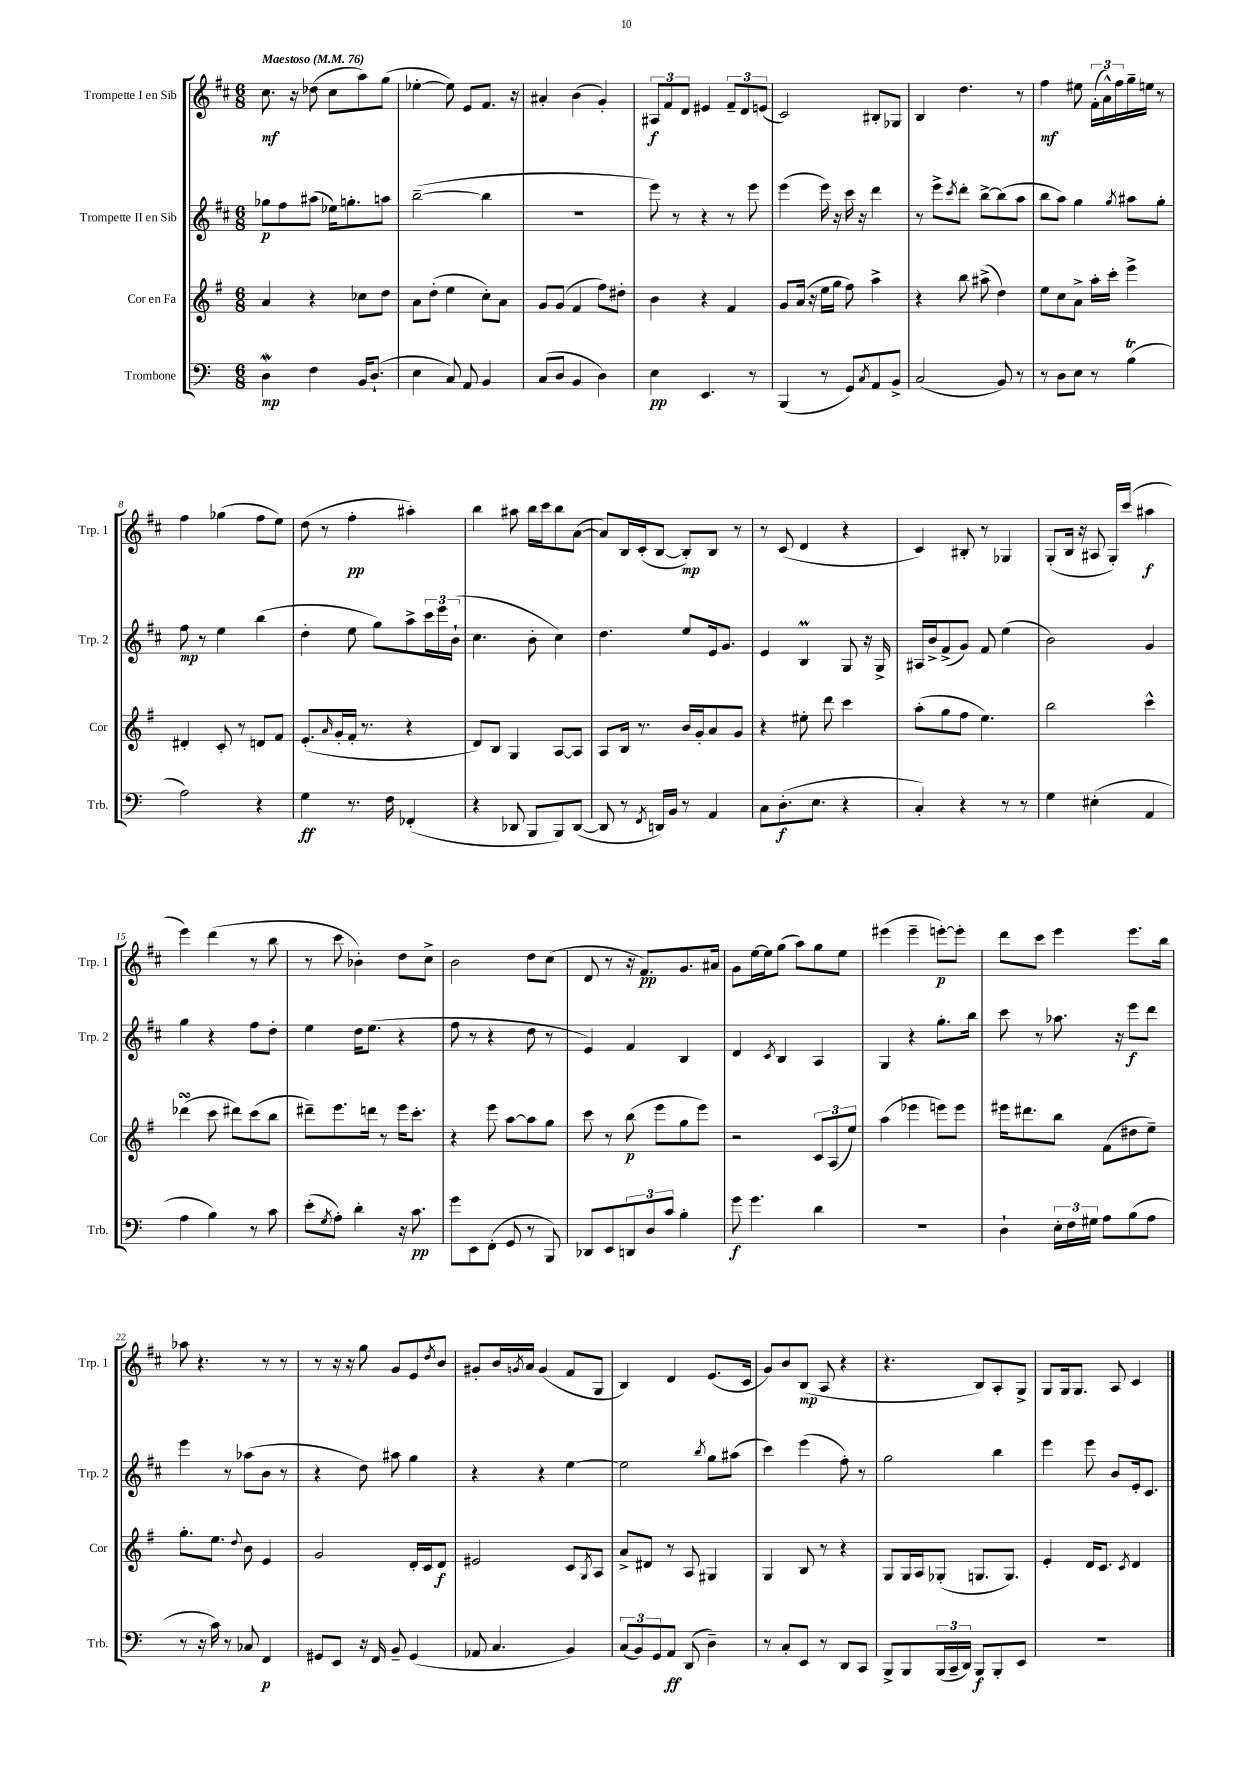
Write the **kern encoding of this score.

**kern	**kern	**kern	**kern
*staff4	*staff3	*staff2	*staff1
*clefF4	*clefG2	*clefG2	*clefG2
*k[]	*k[f#]	*k[f#c#]	*k[f#c#]
*M6/8	*M6/8	*M6/8	*M6/8
*MM76	*MM76	*MM76	*MM76
4D\	4a/	8gg-\L	8.cc#\
.	.	8ff#\	.
.	.	.	16r
4F\	4r	(8aa#\J	(8dd-\
.	.	16ee-\LK)	8cc#\L
.	.	8.gg'\	.
16BB/LK	8cc-\L	.	8aa\)
(8.D`/J	.	.	.
.	8dd\J	8aa\J	(8gg\J
=	=	=	=
4E\	8a\L	([2bb~\	[4ee-'\
.	(8dd'\J	.	.
8C/)	4ee\	.	8ee-\])
8AA/	.	.	8e/L
4BB/	8cc'\L)	4bb\]	8.f#/J
.	8a\J	.	.
.	.	.	16r
=	=	=	=
(8C/L	8g/L	2.r	4a#'/
8D/J	(8g/J	.	.
4BB/	4f#/	.	(4b\
4D\)	8ff#\L)	.	4g'/)
.	8dd#'\J	.	.
=	=	=	=
4E\	4b\	8eee\)	12A#/L
.	.	.	12f#/
.	.	8r	.
.	.	.	12d/J
4.EE/	4r	4r	4e#/
.	4f#/	8r	12f#~/L
.	.	.	12d/
8r	.	8eee\	.
.	.	.	(12e/J
=	=	=	=
(4BBB/	8g/L	(4eee\	2c#/)
.	(16a/Jk	.	.
.	16r	.	.
8r	16ee\LL	16eee\)	.
.	16gg\JJ	16r	.
8GG/L)	8ff#\)	16ccc#\	.
.	.	16r	.
8qC/	.	.	.
8AA/	4aa^\	4ddd\	8B#'/L
8BB^/J	.	.	8G-/J
=	=	=	=
(2C/	4r	8r	4B/
.	.	8eee^\L	.
.	.	8qccc#/	.
.	8bb\	8ddd'\J	4.dd\
.	(8aa#^\	[8bb^\L	.
8BB/)	4dd\)	(8bb\]	.
8r	.	8aa\J	8r
=	=	=	=
8r	8ee\L	8bb\L	4ff#\
8D\L	8cc\	8aa\J)	.
8E\J	8a^\J	4gg\	8ee#\
8r	16aa'\LL	.	(24f#'\LL
.	.	.	24a^^\)
.	16ccc'\JJ	.	.
.	.	.	24ff#\
.	.	8qgg/	.
(4B\	4eee^\	8aa#\L	16gg~\
.	.	.	16ee\JJ
.	.	8gg'\J	8r
=	=	=	=
2A\)	4d#'/	8ff#\	4ff#\
.	.	8r	.
.	8c'/	4ee\	(4gg-\
.	8r	.	.
4r	8d/L	(4bb\	8ff#\L
.	8f#/J	.	8ee\J)
=	=	=	=
4G\	(8.e'/L	4dd'\	(8dd\
.	.	.	8r
.	16qqa/	.	.
.	16g'/L	.	.
8.r	16f#'/JJ	8ee\	4ff#'\
.	8.r	.	.
.	.	8gg\L)	.
16F\	.	.	.
(4FF-'/	4r	8aa^\	4aa#'\)
.	.	24ccc#\L	.
.	.	24eee\	.
.	.	(24b`\JJ	.
=	=	=	=
4r	8d/L)	4.cc#\	4bb\
.	8B/J	.	.
8DD-/	4G/	.	8aa#\
8BBB/L	.	8b'\	16bb\LL
.	.	.	16ccc#\J
8BBB/)	[8A/L	4cc#\)	8bb\
([8DD-/J	8A/]J	.	([8a\J
=	=	=	=
8DD-/]	8A/L	4.dd\	8a/]L)
8r	16B/Jk	.	16B/L
.	8.r	.	(16c#'/J
8qFF/	.	.	.
16DD/LL)	.	.	[8B/J
16BB/JJ	.	.	.
8r	16b/LL	8ee/L	8B'/]L)
.	16g'/J	.	.
4AA/	8a/	16e/k	8B/J
.	.	8.g/J	.
.	8g/J	.	8r
=	=	=	=
8C\L	4r	4e/	8r
(8.D'\	.	.	(8c#/
.	8ee#'\	4B/	4d/
8.E\J	.	.	.
.	8ddd\	.	.
4r	4ccc\	8G/	4r
.	.	16r	.
.	.	16G^/	.
=	=	=	=
4C'/)	(8aa'\L	16A#/LL	4c#/)
.	.	16b^/J	.
.	8gg\	(8f#^/	.
4r	8ff#\J	8g/J)	8B#'/
.	4.ee\)	8f#/	8r
8r	.	(4ee\	4G-/
8r	.	.	.
=	=	=	=
4G\	2bb\	2b\)	(8G'/L
.	.	.	16B/Jk
.	.	.	16r
(4E#'\	.	.	8A#/
.	.	.	16G'/LL)
.	.	.	(16ccc#/JJ
4AA/	4ccc^^\	4g/	4aa#\
=	=	=	=
4A\	(4ddd-\	4gg\	4eee\)
4B\)	8ccc\	4r	(4ddd\
.	8ddd#\L)	.	.
8r	(8ccc\	8ff#\L	8r
8c\	8bb\J	8dd'\J	8bb\
=	=	=	=
(8e'\L	8ddd#~\L)	4ee\	8r
8qG/	.	.	.
8A'\J)	8.eee\	.	8ccc#\
4d'\	.	16dd\LK	4b-'\)
.	16ddd\Jk	(8.ee\J	.
.	8r	.	.
16r	16eee\LK	4r	8dd\L
8.c\	8.ccc'\J	.	.
.	.	.	8cc#^\J
=	=	=	=
8g\L	4r	8ff#\	2b\
8EE\	.	8r	.
(8FF'\J	8eee\	4r	.
8GG/	[8aa\L	.	.
8r	8aa\]	8dd\	8dd\L
8BBB/)	8gg\J	8r	(8cc#\J
=	=	=	=
8DD-/L	8ccc\	4e/)	8d/
8EE/	8r	.	8r
12DD/	(8bb\	4f#/	16r
.	.	.	8.f#/L)
12D/	.	.	.
.	8eee\L	.	.
12c/J	.	.	.
4B'\	8gg\	4B/	8.g/
.	8eee\J)	.	.
.	.	.	16a#/Jk
=	=	=	=
8g\	2r	4d/	8g\L
4.g\	.	.	[16ee\L
.	.	.	16ee\]J
.	.	8qc#/	.
.	.	4B/	(8gg\J
.	.	.	8aa\L)
4d\	12c/L	4A/	8gg\
.	(12A/	.	.
.	.	.	8ee\J
.	12ee/J)	.	.
=	=	=	=
2.r	(4aa\	4G/	(4eee#\
.	4eee-\	4r	4eee#~\
.	8eee\L)	8.gg'\L	[8eee'\L)
.	8eee\J	.	8eee'\]J
.	.	16bb\Jk	.
=	=	=	=
4D`\	16eee#\LK	8ccc#\	8ddd\L
.	8.ddd#\	.	.
.	.	8r	8ccc#\J
24E'\LL	8bb\J	8.aa-\	4eee\
24F\	.	.	.
24G#\JJ	.	.	.
8A\L	(8f#\L	.	.
.	.	16r	.
(8B\	8dd#\	8eee\L	8.eee\L
8A\J	8ee~\J)	8ddd\J	.
.	.	.	16bb\Jk
=	=	=	=
8r	8.gg'\L	4eee\	8aa-\
16r	.	.	4.r
16c\)	8.ee\J	.	.
8r	.	8r	.
.	8qqdd/	.	.
8C-/	8b\	(8aa-\L	.
4FF/	4e/	8b\J	8r
.	.	8r	8r
=	=	=	=
8GG#/L	2g/	4r	8r
8EE/J	.	.	16r
.	.	.	16r
16r	.	8dd\)	8gg\
16FF/	.	.	.
8BB~/	.	8aa#\	8g/L
(4GG#/	16d'/LL	4gg\	8e/
.	16c/J	.	.
.	.	.	8qdd/
.	8d/J	.	8b/J
=	=	=	=
8AA-/	2e#/	4r	8g#'/L
4.C/	.	.	16b/L
.	.	.	8qg/
.	.	.	16a/JJ
.	.	4r	(4g/
4BB/)	8c/L	[4ee\	8f#/L
.	8qG/	.	.
.	8A/J	.	8G/J
=	=	=	=
(12C/L	8a^/L	2ee\]	4B/)
12BB/)	.	.	.
.	8d#/J	.	.
12GG/	.	.	.
8AA/J	8r	.	4d/
(8DD/	8A/	.	.
.	.	8qbb/	.
4D~\)	4G#/	8gg\L	(8.e/L
.	.	(8aa#\J	.
.	.	.	16c#/Jk
=	=	=	=
8r	4G/	4ccc#\)	8g/L)
8C'/L	.	.	8b/
8EE/J	8B/	(4eee\	(8B/J
8r	8r	.	8A/
8DD/L	4r	8ff#'\)	4r
8CC/J	.	8r	.
=	=	=	=
8BBB^/L	8G/L	2gg\	4.r
8BBB/	16G/L	.	.
.	16A/J	.	.
(24BBB/L	(8G-'/J	.	.
24CC~/	.	.	.
24DD/JJ)	.	.	.
8BBB/L	8.G/L	.	8B/L)
8BBB'/	.	4bb\	8A'/
.	8.G/J)	.	.
8EE/J	.	.	8G^/J
=	=	=	=
2.r	4e'/	4eee\	8G/L
.	.	.	16G/k
.	.	.	8.G/J
.	16d/LK	8eee\	.
.	8.c/J	.	.
.	.	8b/L	8A/
.	8qc/	.	.
.	4d/	16e'/k	4c#/
.	.	8.c#/J	.
==	==	==	==
*-	*-	*-	*-
